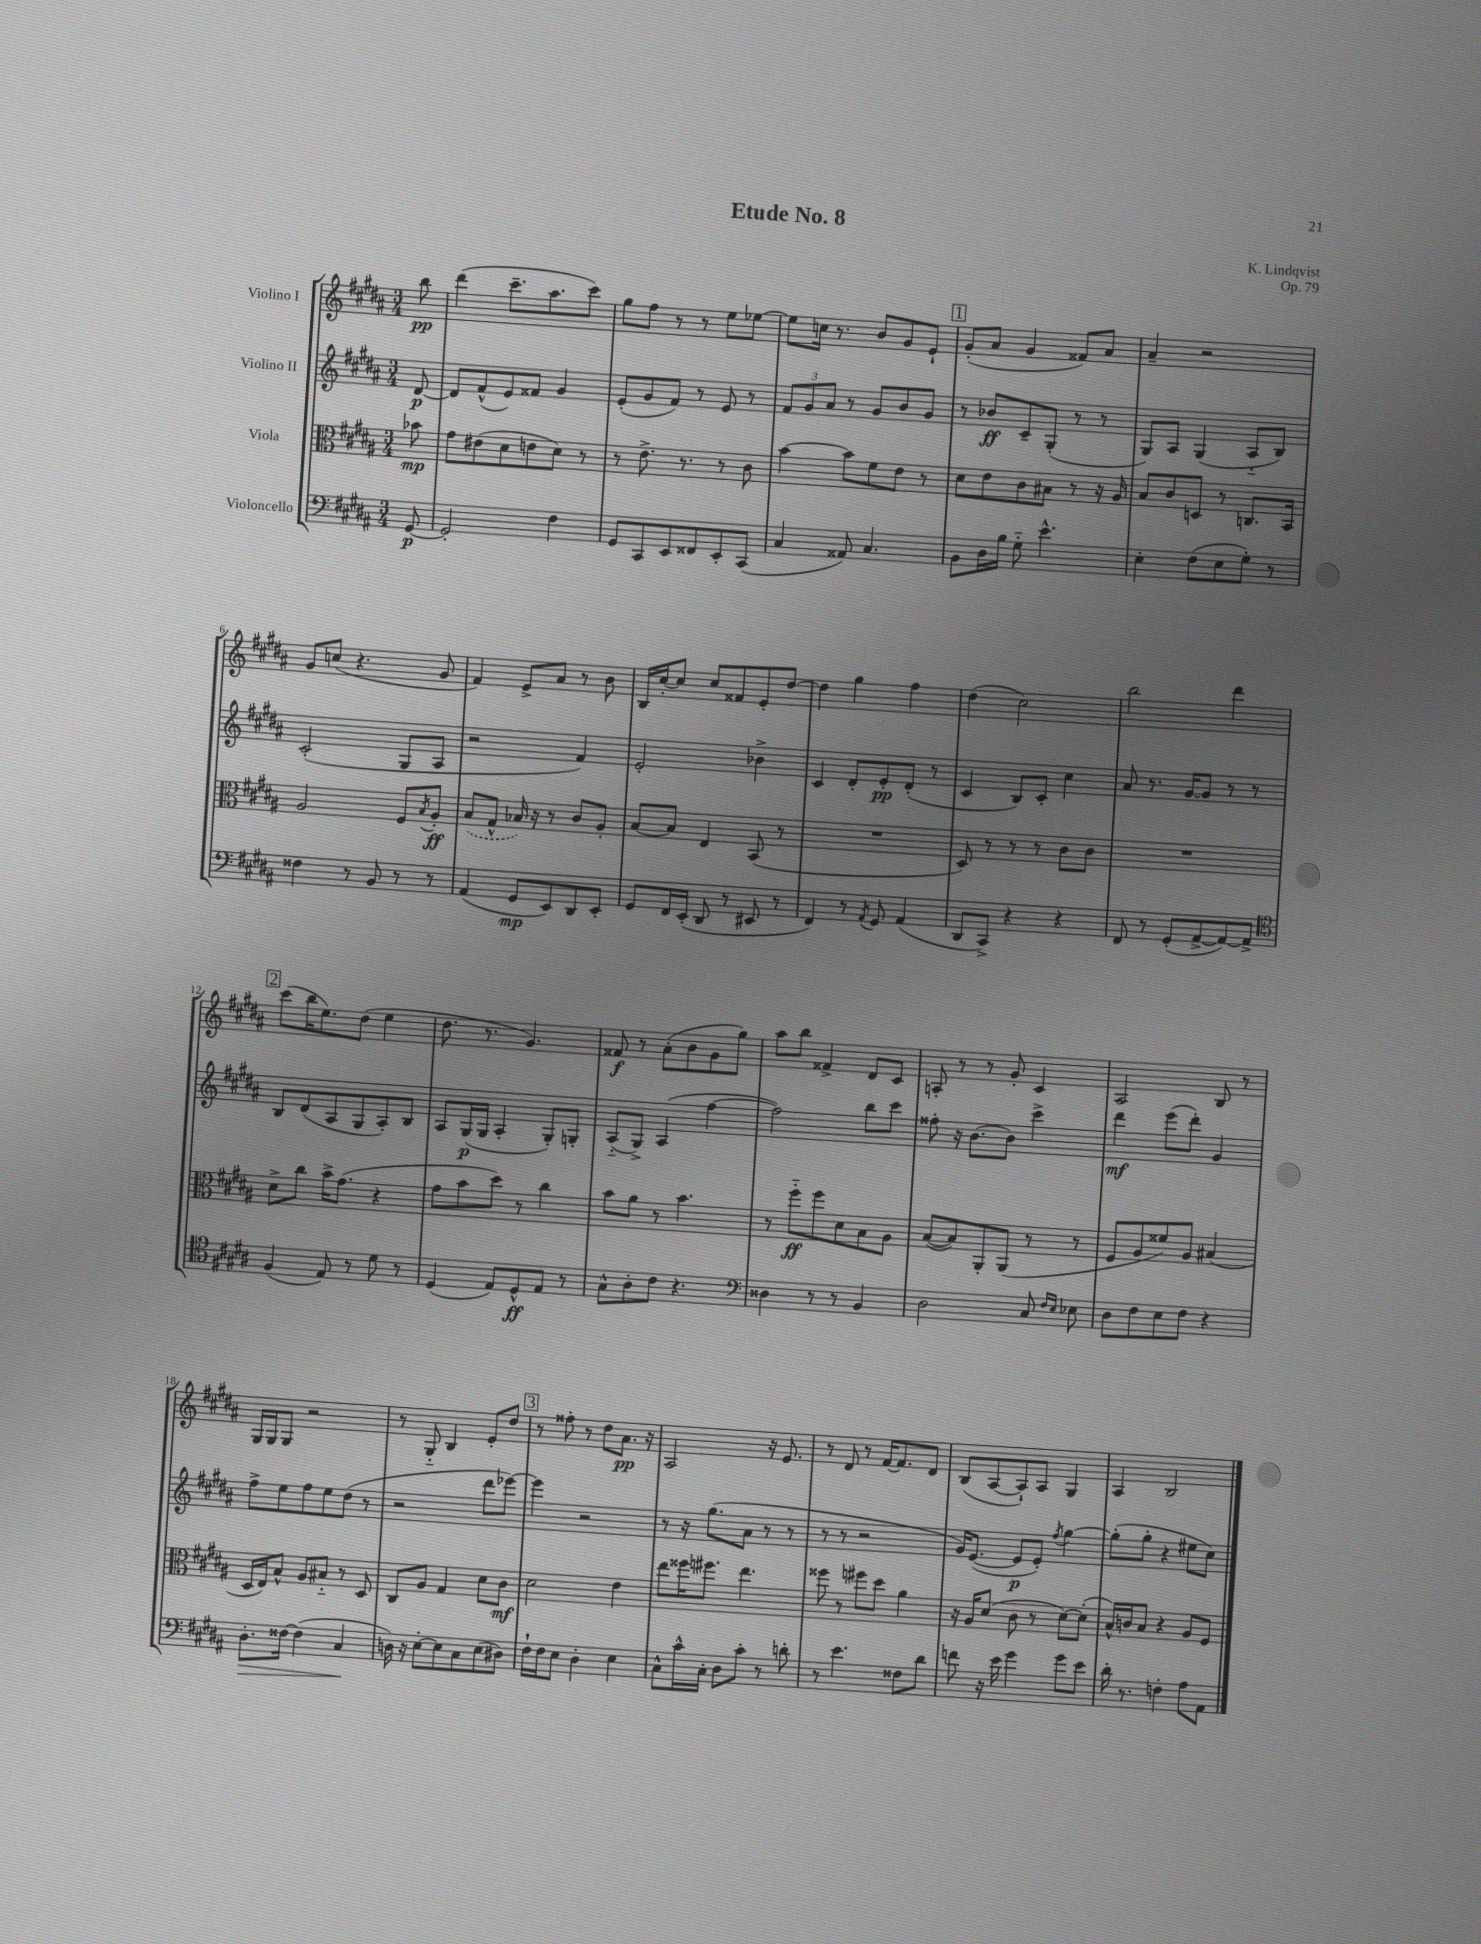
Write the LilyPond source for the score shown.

\header { title = "Etude No. 8" composer = "K. Lindqvist" opus = "Op. 79" }
<<
\new StaffGroup <<
\new Staff = "s0" \with { instrumentName = "Violino I" } {
    \clef treble \key b \major \numericTimeSignature \time 3/4 \partial 8
    b''8\pp |
    dis'''4( cis'''8.-- ais''8. cis'''8) |
    gis''8 fis''8 r8 r8 e''8 ees''8~ |
    ees''8 c''16 r8. b'8 gis'8 e'8-! |
    \mark \markup { \box "1" } gis'8-.( ais'8 gis'4 fisis'8) ais'8 |
    ais'4-- r2 |
    gis'8 c''8( r4. gis'8 |
    fis'4) e'8-> ais'8 r8 b'8 |
    b16 cis''16~-. cis''8 cis''8 fisis'8 e'8-. dis''8~ |
    dis''4 gis''4 fis''4 |
    dis''4( cis''2) |
    b''2 dis'''4 |
    \mark \markup { \box "2" } cis'''8( b''16 e''8.) dis''8( e''4 |
    dis''8. r8. gis'4.) |
    fisis'8\f r8 ais'8-.( b'8 gis'8 gis''8) |
    ais''8 b''8 fisis'4-> dis'8 cis'8 |
    a8-. r8 r8 gis'8-. cis'4 |
    ais2 b8 r8 |
    gis16 gis16 gis8 r2 |
    r8 gis8-_ b4 e'8-. dis''8 |
    \mark \markup { \box "3" } r8 fisis''8-. r8 dis''8 ais'8.\pp r16 |
    ais2 r16 e'8. |
    r8 dis'8 r8 fis'16~ fis'8. dis'8 |
    b8( ais8~ ais8-!) ais8 gis4 |
    ais4 b2 \bar "|." |
}
\new Staff = "s1" \with { instrumentName = "Violino II" } {
    \clef treble \key b \major \numericTimeSignature \time 3/4 \partial 8
    dis'8~\p |
    dis'8 fis'8-^( e'8) fisis'8 gis'4 |
    e'8-.( gis'8 fis'8) r8 e'8 r8 |
    \tuplet 3/2 { fis'8 gis'8 ais'8 } r8 gis'8 b'8 gis'8 |
    \mark \markup { \box "1" } r8 bes'8\ff cis'8-- gis8-.( r8 r8 |
    gis8) ais8 gis4( ais8-_ b8) |
    cis'2-.( gis8 ais8 |
    r2 fis'4) |
    e'2-. bes'4-> |
    cis'4 dis'8-. e'8-.\pp dis'8-.( r8 |
    cis'4 b8) cis'8-. cis''4 |
    ais'8 r8. gis'16~ gis'8 r8 r8 |
    \mark \markup { \box "2" } b8 dis'8( ais8 gis8 ais8-.) b8 |
    ais8 gis16\p( gis16 ais4-. gis8-.) g8-. |
    ais8-_( gis8->) ais4( fis''4~ |
    fis''2) b''8 cis'''8 |
    fisis''8-. r16 b'8.~ b'8 cis'''4-> |
    dis'''4\mf e'''8( dis'''8-.) gis'4 |
    fis''8-> e''8 fis''8 e''8 dis''8( r8 |
    r2 dis'''8 ees'''8~) |
    \mark \markup { \box "3" } ees'''4 r2 |
    r8 r16 gis''8.( ais'8 r8 r8 |
    r8 r8 r2 |
    gis'16) e'8.~( e'8\p e'8-.) \acciaccatura { fis''8 } gis''4~ |
    gis''8-.( gis''8-. r4 eis''8 cis''8) \bar "|." |
}
\new Staff = "s2" \with { instrumentName = "Viola" } {
    \clef alto \key b \major \numericTimeSignature \time 3/4 \partial 8
    bes'8\mp |
    gis'8 eis'8( dis'8 e'8 dis'8) r8 |
    r8 e'8.-> r8. r8 cis'8 |
    b'4~ b'8 fis'8 e'8 r8 |
    \mark \markup { \box "1" } dis'8 e'8 cis'8 bis8 r8 r16 ais16 |
    b8 cis'8 d8 r8 c8. b,16 |
    ais2 fis8 \acciaccatura { b8 } ais8-.\ff |
    \once \slurDashed b8( gis8-^ bes16) r16 r8 cis'8 ais8-. |
    b8~ b8 e4 b,8( r8 |
    R2. |
    dis8) r8 r8 r8 cis'8 cis'8 |
    R2. |
    \mark \markup { \box "2" } dis'8-> cis''8 b'16-> gis'8.( r4 |
    gis'8 b'8 dis''8) r8 cis''4 |
    b'8 ais'8 r8 b'4. |
    r8 fis''8-_\ff fis''8 dis'8 b8 ais8 |
    b8~( b8) ais,8-. ais,8( r8 r8 |
    fis8 ais8 fisis'8) ais8 bis4( |
    dis16 e16) b8-^ ais8 bis8-_ r8 dis8 |
    cis8 ais8 gis4 dis'8 cis'8\mf |
    \mark \markup { \box "3" } dis'2 e'4 |
    e''8 fisis''16 fis''8. e''4. |
    fisis''8 r8 fis''8 dis''8 ais'4 |
    r16 ais16 dis'8( cis'8 r8 dis'8~) dis'8-.( |
    b16-^) c'16 b8 r4 ais8 fis8 \bar "|." |
}
\new Staff = "s3" \with { instrumentName = "Violoncello" } {
    \clef bass \key b \major \numericTimeSignature \time 3/4 \partial 8
    gis,8~\p |
    gis,2-. fis4 |
    gis,8 cis,8 e,8 fisis,8 e,8-. cis,8( |
    cis4 aisis,8) cis4. |
    \mark \markup { \box "1" } b,8 dis16 b16 gis8-_ e'4.-^ |
    e4-. fis8( e8 gis8-.) r8 |
    fisis4 r8 b,8 r8 r8 |
    ais,4( gis,8\mp e,8) dis,8 e,8-. |
    gis,8 fis,16 e,16-.( dis,8 r8 eis,8 r8 |
    fis,4) r8 \acciaccatura { ais,8 } gis,8 ais,4( |
    dis,8 cis,8->) r4 r4 |
    fis,8 r8 gis,8-.( ais,8~-> ais,8~) ais,8-> |
    \mark \markup { \box "2" } \clef tenor fis4( e8) r8 dis'8 r8 |
    dis4( e8) dis8-^\ff e8 r8 |
    gis8-^ ais8-. cis'8 r4. |
    \clef bass disis4 r8 r8 b,4 |
    dis2 cis8 \grace { fis16 e16 } ees8 |
    dis8 fis8 e8 fis8 r4 |
    dis8.-.\> fisis16~ fisis4( cis4\! |
    d16) r16 e8~-. e8 cis8 e8( dis8) |
    \mark \markup { \box "3" } fis16-! fis16 e8 dis4-. e4 |
    cis8-^ cis'16-^ cis16-. dis8 cis'8-. r8 d'8-. |
    r8 e'4. fisis8 dis'8 |
    f'8 r16 e'16 gis'4 gis'8 e'8 |
    dis'16-. r8. f4-. ais8 ais,8 \bar "|." |
}
>>
>>
